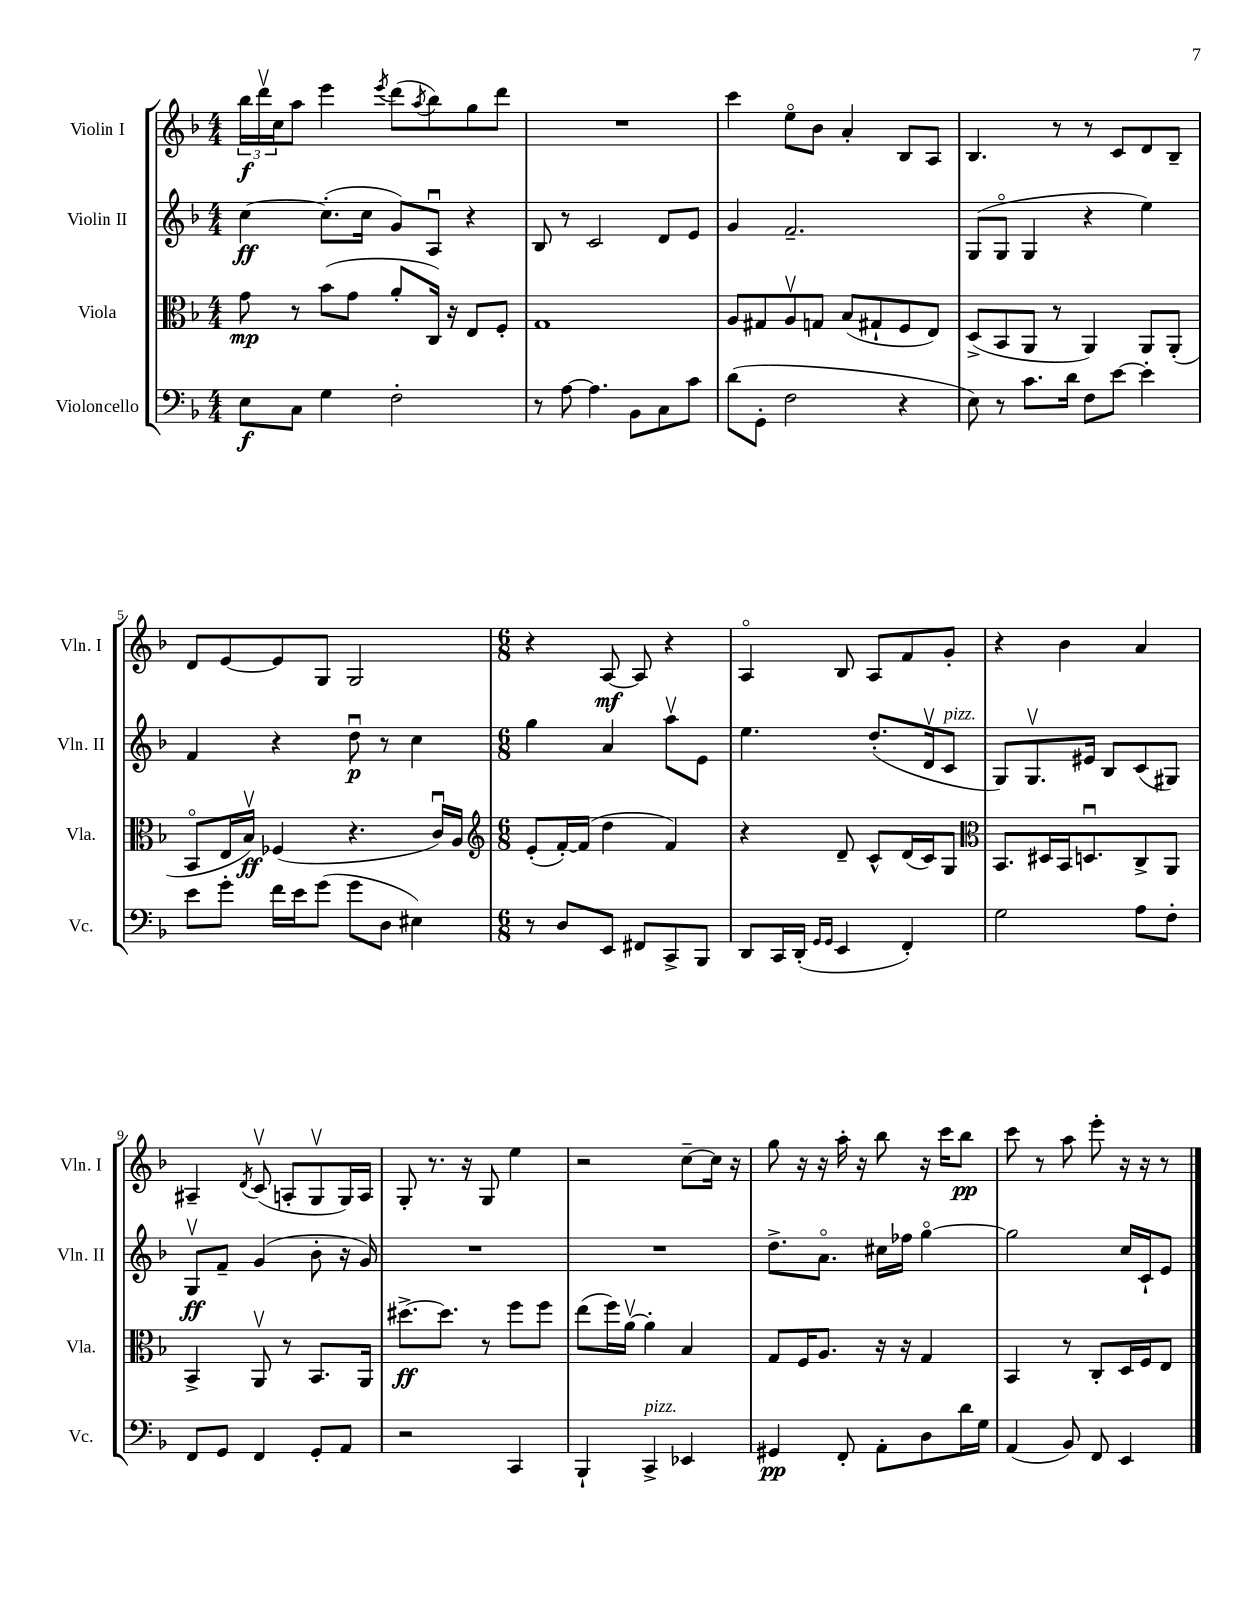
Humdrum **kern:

**kern	**dynam	**kern	**dynam	**kern	**dynam	**kern	**dynam
*part4	*part4	*part3	*part3	*part2	*part2	*part1	*part1
*staff4	*staff4	*staff3	*staff3	*staff2	*staff2	*staff1	*staff1
*I"Violoncello	*	*I"Viola	*	*I"Violin II	*	*I"Violin I	*
*I'Vc.	*	*I'Vla.	*	*I'Vln. II	*	*I'Vln. I	*
*clefF4	*	*clefC3	*	*clefG2	*	*clefG2	*
*k[b-]	*	*k[b-]	*	*k[b-]	*	*k[b-]	*
*M4/4	*	*M4/4	*	*M4/4	*	*M4/4	*
=1	=1	=1	=1	=1	=1	=1	=1
8E\L	f	8g\	mp	[4cc\	ff	24bb-\LL	f
.	.	.	.	.	.	24dddv\	.
.	.	.	.	.	.	24cc\J	.
8C\J	.	8r	.	.	.	8aa\J	.
4G\	.	(8b-\L	.	(8.cc'\L]	.	4eee\	.
.	.	8g\J	.	.	.	.	.
.	.	.	.	16cc\Jk	.	.	.
.	.	.	.	.	.	8qeee/	.
2F'\	.	8a'/L	.	8g/L)	.	(8ddd\L	.
.	.	.	.	.	.	8qaa/	.
.	.	16C/Jk)	.	8Au/J	.	8bb-\)	.
.	.	16r	.	.	.	.	.
.	.	8E/L	.	4r	.	8gg\	.
.	.	8F'/J	.	.	.	8ddd\J	.
=2	=2	=2	=2	=2	=2	=2	=2
8r	.	1G	.	8B-/	.	1r	.
[8A\	.	.	.	8r	.	.	.
4.A\]	.	.	.	2c/	.	.	.
8BB-\L	.	.	.	.	.	.	.
8C\	.	.	.	8d/L	.	.	.
8c\J	.	.	.	8e/J	.	.	.
=3	=3	=3	=3	=3	=3	=3	=3
(8d\L	.	8A/L	.	4g/	.	4ccc\	.
8GG'\J	.	8G#X/	.	.	.	.	.
2F\	.	8Av/	.	2.f~/	.	8ee\L	.
.	.	8Gn/J	.	.	.	8b-\J	.
.	.	(8B-/L	.	.	.	4a'/	.
.	.	8G#X`/	.	.	.	.	.
4r	.	8F/	.	.	.	8B-/L	.
.	.	8E/J)	.	.	.	8A/J	.
=4	=4	=4	=4	=4	=4	=4	=4
8E\)	.	(8D^/L	.	(8G/L	.	4.B-/	.
8r	.	8BB-/	.	8G/J	.	.	.
8.c\L	.	8AA/J	.	4G/	.	.	.
.	.	8r	.	.	.	8r	.
16d\Jk	.	.	.	.	.	.	.
8F\L	.	4AA/)	.	4r	.	8r	.
[8e\J	.	.	.	.	.	8c/L	.
4e'\]	.	8AA/L	.	4ee\)	.	8d/	.
.	.	(8AA'/J	.	.	.	8B-~/J	.
!!LO:LB:g=z
=5	=5	=5	=5	=5	=5	=5	=5
8e\L	.	8BB-/L	.	4f/	.	8d/L	.
8g'\J	.	16E/L	.	.	.	[8e/	.
.	.	16B-v/JJ)	ff	.	.	.	.
16f\LL	.	(4F-X/	.	4r	.	8e/]	.
16e\J	.	.	.	.	.	.	.
(8g\J	.	.	.	.	.	8G/J	.
8g\L	.	4.r	.	8ddu\	p	2G/	.
8D\J	.	.	.	8r	.	.	.
4E#X\)	.	.	.	4cc\	.	.	.
.	.	16cu/LL)	.	.	.	.	.
.	.	16A/JJ	.	.	.	.	.
=6	=6	=6	=6	=6	=6	=6	=6
*	*	*clefG2	*	*	*	*	*
*M6/8	*	*M6/8	*	*M6/8	*	*M6/8	*
8r	.	(8e'/L	.	4gg\	.	4r	.
8D/L	.	[16f'/L)	.	.	.	.	.
.	.	(16f/JJ]	.	.	.	.	.
8EE/J	.	4dd\	.	4a/	.	[8A/	mf
8FF#X/L	.	.	.	.	.	8A/]	.
8CC^/	.	4f/)	.	8aav\L	.	4r	.
8BBB-/J	.	.	.	8e\J	.	.	.
=7	=7	=7	=7	=7	=7	=7	=7
8DD/L	.	4r	.	4.ee\	.	4A/	.
16CC/L	.	.	.	.	.	.	.
(16DD'/JJ	.	.	.	.	.	.	.
16qqGG/LL	.	.	.	.	.	.	.
16qqGG/JJ	.	.	.	.	.	.	.
4EE/	.	8d~/	.	.	.	8B-/	.
.	.	8c^^/L	.	(8.dd'/L	.	8A/L	.
4FF'/)	.	(16d/L	.	.	.	8f/	.
.	.	16c/J)	.	16dv/k	.	.	.
!	!	!	!	!LO:TX:a:i:t=pizz.	!	!	!
.	.	8G/J	.	8c/J	.	8g'/J	.
=8	=8	=8	=8	=8	=8	=8	=8
*	*	*clefC3	*	*	*	*	*
2G\	.	8.BB-/L	.	8G/L)	.	4r	.
.	.	.	.	8.Gv/	.	.	.
.	.	16D#X/L	.	.	.	.	.
.	.	16BB-/J	.	.	.	4b-\	.
.	.	8.Dnu/	.	16e#X/Jk	.	.	.
.	.	.	.	8B-/L	.	.	.
8A\L	.	8C^/	.	(8c/	.	4a/	.
8F'\J	.	8AA/J	.	8G#X/J)	.	.	.
!!LO:LB:g=z
=9	=9	=9	=9	=9	=9	=9	=9
8FF/L	.	4BB-^/	.	8Gv/L	ff	4A#X~/	.
8GG/J	.	.	.	8f~/J	.	.	.
.	.	.	.	.	.	8qd/	.
4FF/	.	8AAv/	.	(4g/	.	(8cv/	.
.	.	8r	.	.	.	8An'/L	.
8GG'/L	.	8.BB-/L	.	8b-'\	.	8Gv/	.
8AA/J	.	.	.	16r	.	16G/L)	.
.	.	16AA/Jk	.	16g/)	.	16A/JJ	.
=10	=10	=10	=10	=10	=10	=10	=10
2r	.	[8.dd#X^\L	ff	2.r	.	8G'/	.
.	.	.	.	.	.	8.r	.
.	.	8.dd#\J]	.	.	.	.	.
.	.	.	.	.	.	16r	.
.	.	8r	.	.	.	8G/	.
4CC/	.	8ff\L	.	.	.	4ee\	.
.	.	8ff\J	.	.	.	.	.
=11	=11	=11	=11	=11	=11	=11	=11
4BBB-`/	.	(8ee\L	.	2.r	.	2r	.
.	.	16ff\L)	.	.	.	.	.
.	.	[16av\JJ	.	.	.	.	.
!LO:TX:a:i:t=pizz.	!	!	!	!	!	!	!
4CC^/	.	4a'\]	.	.	.	.	.
4EE-X/	.	4B-/	.	.	.	[8cc~\L	.
.	.	.	.	.	.	16cc\Jk]	.
.	.	.	.	.	.	16r	.
=12	=12	=12	=12	=12	=12	=12	=12
4GG#X/	pp	8G/L	.	8.dd^\L	.	8gg\	.
.	.	16F/K	.	.	.	16r	.
.	.	8.A/J	.	8.a\J	.	16r	.
8FF'/	.	.	.	.	.	16aa'\	.
.	.	.	.	.	.	16r	.
8AA'\L	.	16r	.	16cc#X\LL	.	8bb-\	.
.	.	16r	.	16ff-X\JJ	.	.	.
8D\	.	4G/	.	[4gg\	.	16r	.
.	.	.	.	.	.	16ccc\KL	.
16d\L	.	.	.	.	.	8bb-\J	pp
16G\JJ	.	.	.	.	.	.	.
=13	=13	=13	=13	=13	=13	=13	=13
(4AA/	.	4BB-/	.	2gg\]	.	8ccc\	.
.	.	.	.	.	.	8r	.
8BB-/)	.	8r	.	.	.	8aa\	.
8FF/	.	8C'/L	.	.	.	8eee'\	.
4EE/	.	16D/L	.	16cc/LL	.	16r	.
.	.	16F/J	.	16c`/J	.	16r	.
.	.	8E/J	.	8e/J	.	8r	.
==	==	==	==	==	==	==	==
*-	*-	*-	*-	*-	*-	*-	*-
